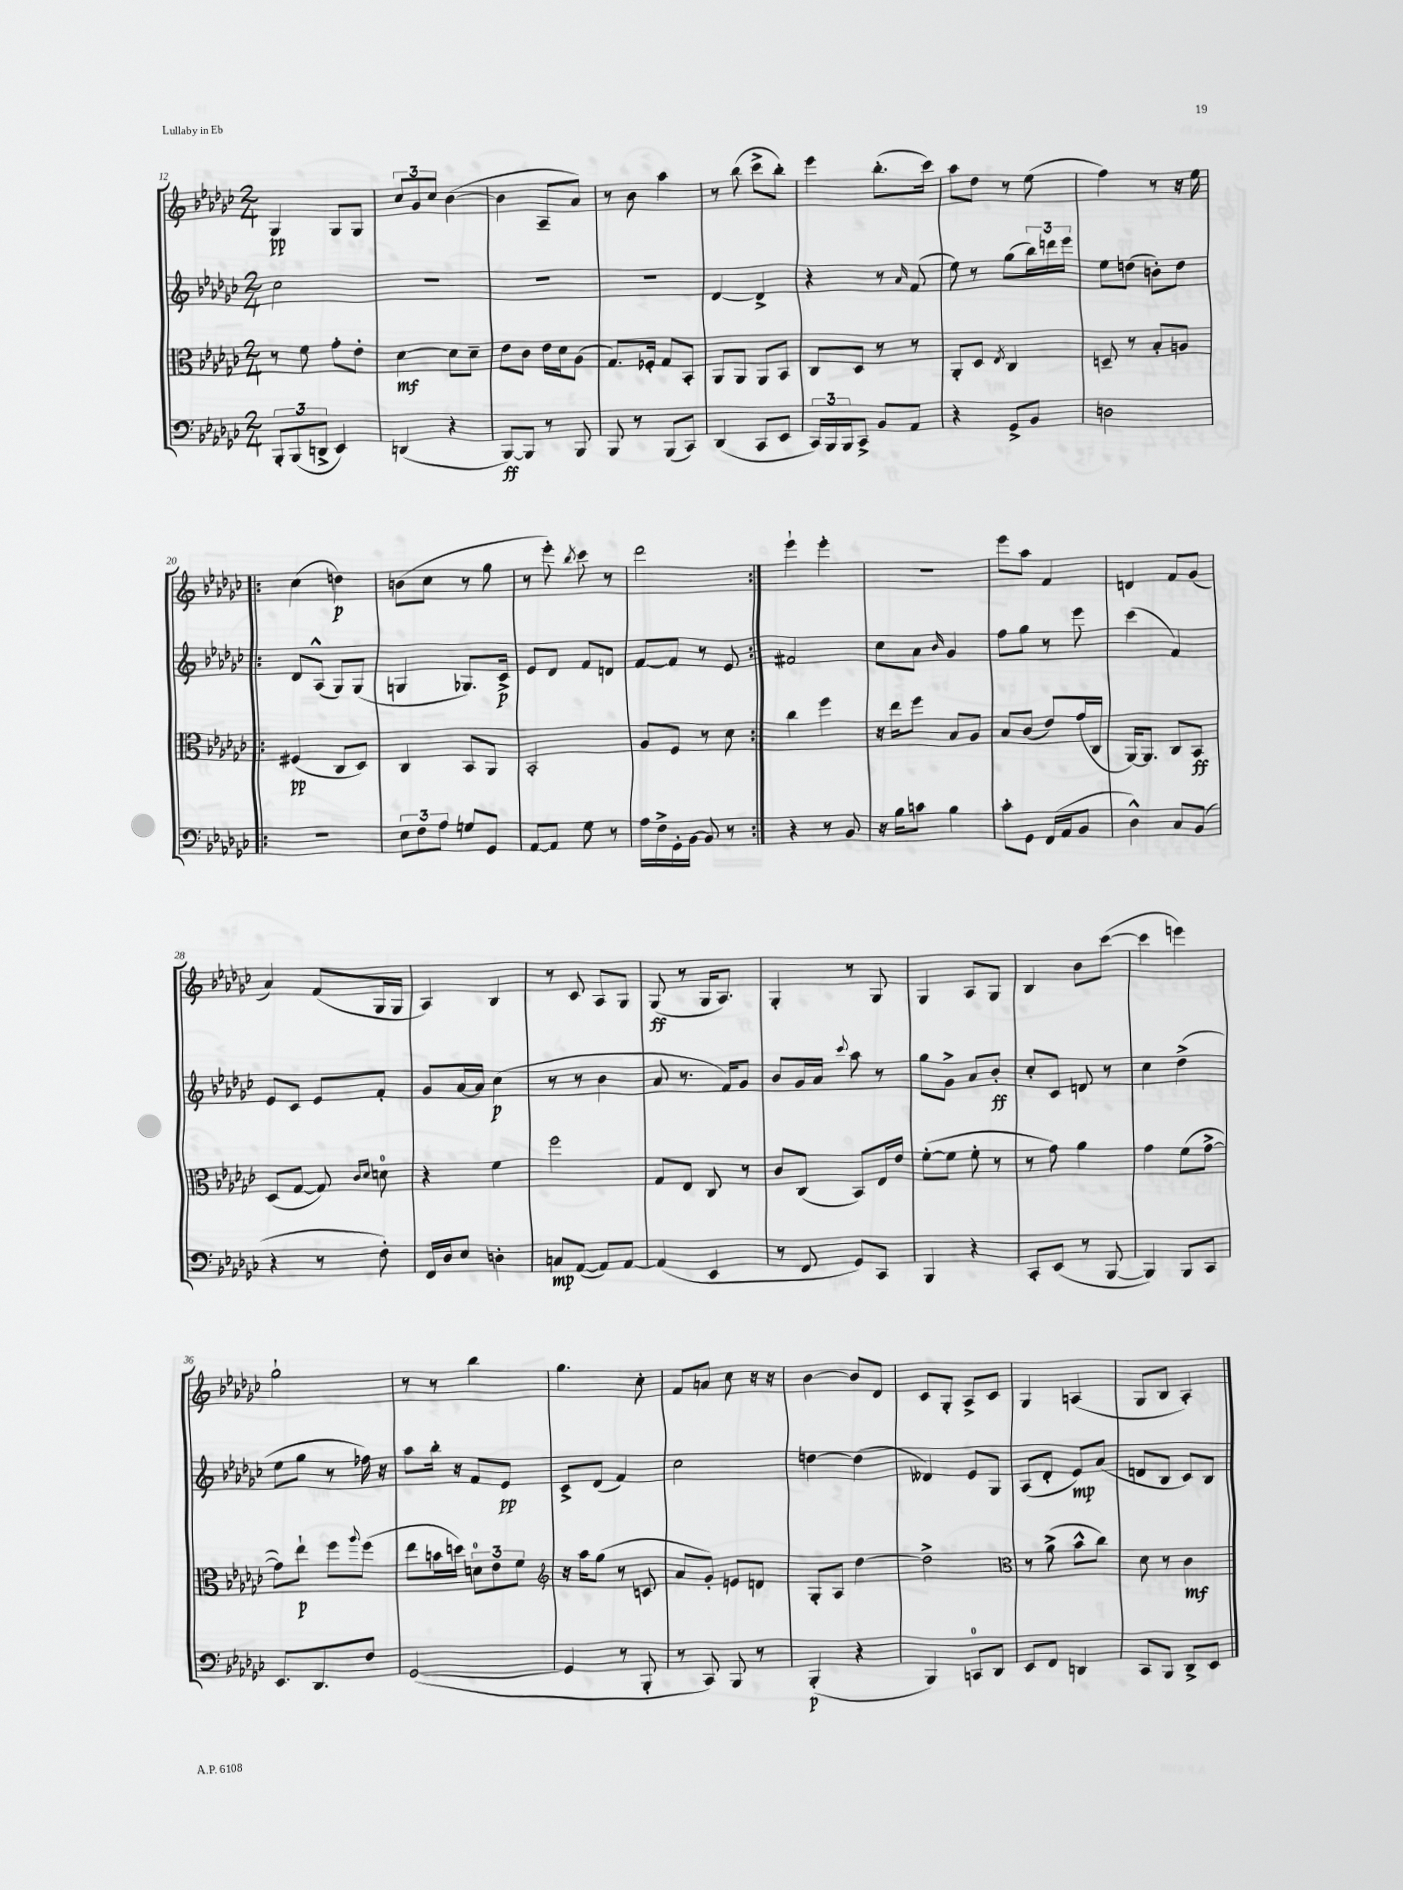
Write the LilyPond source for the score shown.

<<
\new StaffGroup <<
\new Staff = "s0" {
    \clef treble \key ges \major \numericTimeSignature \time 2/4
    ges4\pp ges8 ges8 |
    \tuplet 3/2 { ces''8 ges'8 ces''8 } bes'4~( |
    bes'4 aes8-- aes'8) |
    r8 bes'8 aes''4 |
    r8 bes''8( ces'''8-> bes''8-.) |
    ees'''4 bes''8.-.( ces'''16) |
    aes''8 des''8 r8 ees''8( |
    f''4) r8 r16 ees''16 |
    \repeat volta 2 { ces''4( d''4\p) |
    b'8( ces''8 r8 ges''8 |
    r8 ees'''8-.) \acciaccatura { bes''8 } ces'''8 r8 |
    des'''2 | }
    ees'''4-! ees'''4-. |
    r2 |
    ees'''8 aes''8 f'4 |
    d'4 f'8 ges'8( |
    aes'4) f'8( ges16 ges16 |
    aes4) bes4 |
    r8 ces'8 aes8 ges8 |
    ges8\ff( r8 ges16 aes8.) |
    ges4-. r8 ges8 |
    ges4 aes8 ges8 |
    bes4 bes'8 ces'''8~( |
    ces'''4 e'''4) |
    ges''2-! |
    r8 r8 bes''4 |
    ges''4. ces''8-. |
    f'8 a'8 ces''8 r16 r16 |
    bes'4~ bes'8 des'8 |
    ces'8 ges8-. aes8-> ces'8 |
    ges4 a4( |
    ges8 bes8 aes4-.) \bar "|." |
}
\new Staff = "s1" {
    \clef treble \key ges \major \numericTimeSignature \time 2/4
    ces''2 |
    R2 |
    R2 |
    R2 |
    des'4~ des'4-> |
    r4 r8 \grace { aes'16 } f'8( |
    ees''8) r8 ges''8( \tuplet 3/2 { bes''16) d'''16 ees'''16 } |
    ees''8 d''8( b'8-.) d''8 |
    \repeat volta 2 { des'8 aes8-^( ges8) ges8( |
    g4 ges8.) ces'16->\p |
    ees'8 des'8 f'8 d'8 |
    f'8~ f'8 r8 ees'8 | }
    fis'2 |
    ces''8 aes'8 \grace { bes'16 } ges'4 |
    f''8 ges''8 r8 ees'''8 |
    ces'''4( f'4) |
    ees'8 ces'8 ees'8 f'8-. |
    ges'8 aes'16~ aes'16 ces''4\p( |
    r8 r8 bes'4 |
    aes'8 r8. f'16) ges'8 |
    bes'8 ges'16 aes'16 \appoggiatura { ces'''8 } aes''8 r8 |
    ges''8 ges'8-> aes'8 bes'8-.\ff |
    ces''8-. ces'8 d'8 r8 |
    ces''4 des''4->( |
    ees''8 ges''8 r8 fes''16) r16 |
    aes''8 bes''16-. r16 f'8 ees'8\pp |
    ces'8-> des'8( f'4) |
    ces''2 |
    d''4~ d''4( |
    deses'4) ees'8 ges8 |
    aes8( des'8-. ees'8\mp) aes'8( |
    d'8 bes8 ces'8) bes8 \bar "|." |
}
\new Staff = "s2" {
    \clef alto \key ges \major \numericTimeSignature \time 2/4
    r8 f'8 ges'8-. ees'8-. |
    des'4~\mf des'8 des'8-- |
    ees'8 ces'8 ees'16 des'16 aes8( |
    ges8.) fes16-. ges8 bes,8-. |
    aes,8 aes,8 aes,8 bes,8 |
    ces8 des8 r8 r8 |
    aes,8-. des8 \acciaccatura { ees8 } ces4 |
    d8-- r8 bes8-. a8 |
    \repeat volta 2 { fis4\pp( ces8 des8) |
    ces4 bes,8 aes,8 |
    bes,2-. |
    aes8 f8 r8 des'8 | }
    ces''4 f''4 |
    r16 ees''16 f''8 bes8 aes8 |
    bes8 ces'8( ees'8) ges'16( ces16 |
    aes,16~) aes,8. ces8 bes,8\ff |
    des8( ges8~ ges8) \grace { ces'16 des'16 } d'8-0 |
    r4 f'4 |
    f''2 |
    ges8 ees8 ces8 r8 |
    ces'8 ces8( bes,8) ees16 ees'16 |
    f'8~-.( f'8 f'8-. r8 |
    r8 ges'8) aes'4 |
    ges'4 f'8( ges'8~-> |
    ges'8) ees''8-!\p f''8 \appoggiatura { aes''8 } f''8( |
    ees''8 b'16 d''16) \tuplet 3/2 { d'8-0 ees'8 f'8 } |
    \clef treble r16 aes''16 ges''8( r8 c'8 |
    aes'8 ges'8-.) e'8 d'8 |
    ges8-. aes8 des''4~ |
    des''2-> |
    \clef alto r8 aes'8->( bes'8-^ ces''8) |
    des'8 r8 ces'4\mf \bar "|." |
}
\new Staff = "s3" {
    \clef bass \key ges \major \numericTimeSignature \time 2/4
    \tuplet 3/2 { bes,,8-. bes,,8( d,8-> } ees,4) |
    d,4( r4 |
    bes,,8~\ff) bes,,8 r8 bes,,8 |
    bes,,8 r8 bes,,8( ces,8) |
    des,4( ces,8 ees,8 |
    \tuplet 3/2 { ces,16) bes,,16 bes,,16 } ces,8-> bes,8 aes,8 |
    r4 ges,8-> bes,8 |
    d2 |
    \repeat volta 2 { r2 |
    \tuplet 3/2 { ees8 f8 aes8 } g8 ges,8 |
    aes,8~ aes,8 ges8 r8 |
    aes16 f16-> ges,16-. bes,16~ bes,8 r8 | }
    r4 r8 bes,8 |
    r16 bes16 c'8 bes4 |
    ces'8-. ges,8 f,16( aes,16 bes,8 |
    des4-^) ces8 bes,8( |
    r4 r8 f8-.) |
    f,16 des16 ees8 d4-. |
    c8\mp aes,8~( aes,8) aes,8~ |
    aes,4( ees,4 |
    r8 f,8 ges,8) ces,8 |
    bes,,4 r4 |
    ces,8-. ees,8( r8 bes,,8~ |
    bes,,4) bes,,8 ces,8 |
    ees,8. des,8. f8 |
    ges,2~( |
    ges,4 r8 bes,,8-. |
    r8 ces,8) bes,,8 r8 |
    bes,,4-.\p( r4 |
    bes,,4) c,8-0 des,8 |
    ees,8 f,8 d,4 |
    ces,8 bes,,8 des,8-> ees,8 \bar "|." |
}
>>
>>
\layout { \context { \Score currentBarNumber = #12 } }
